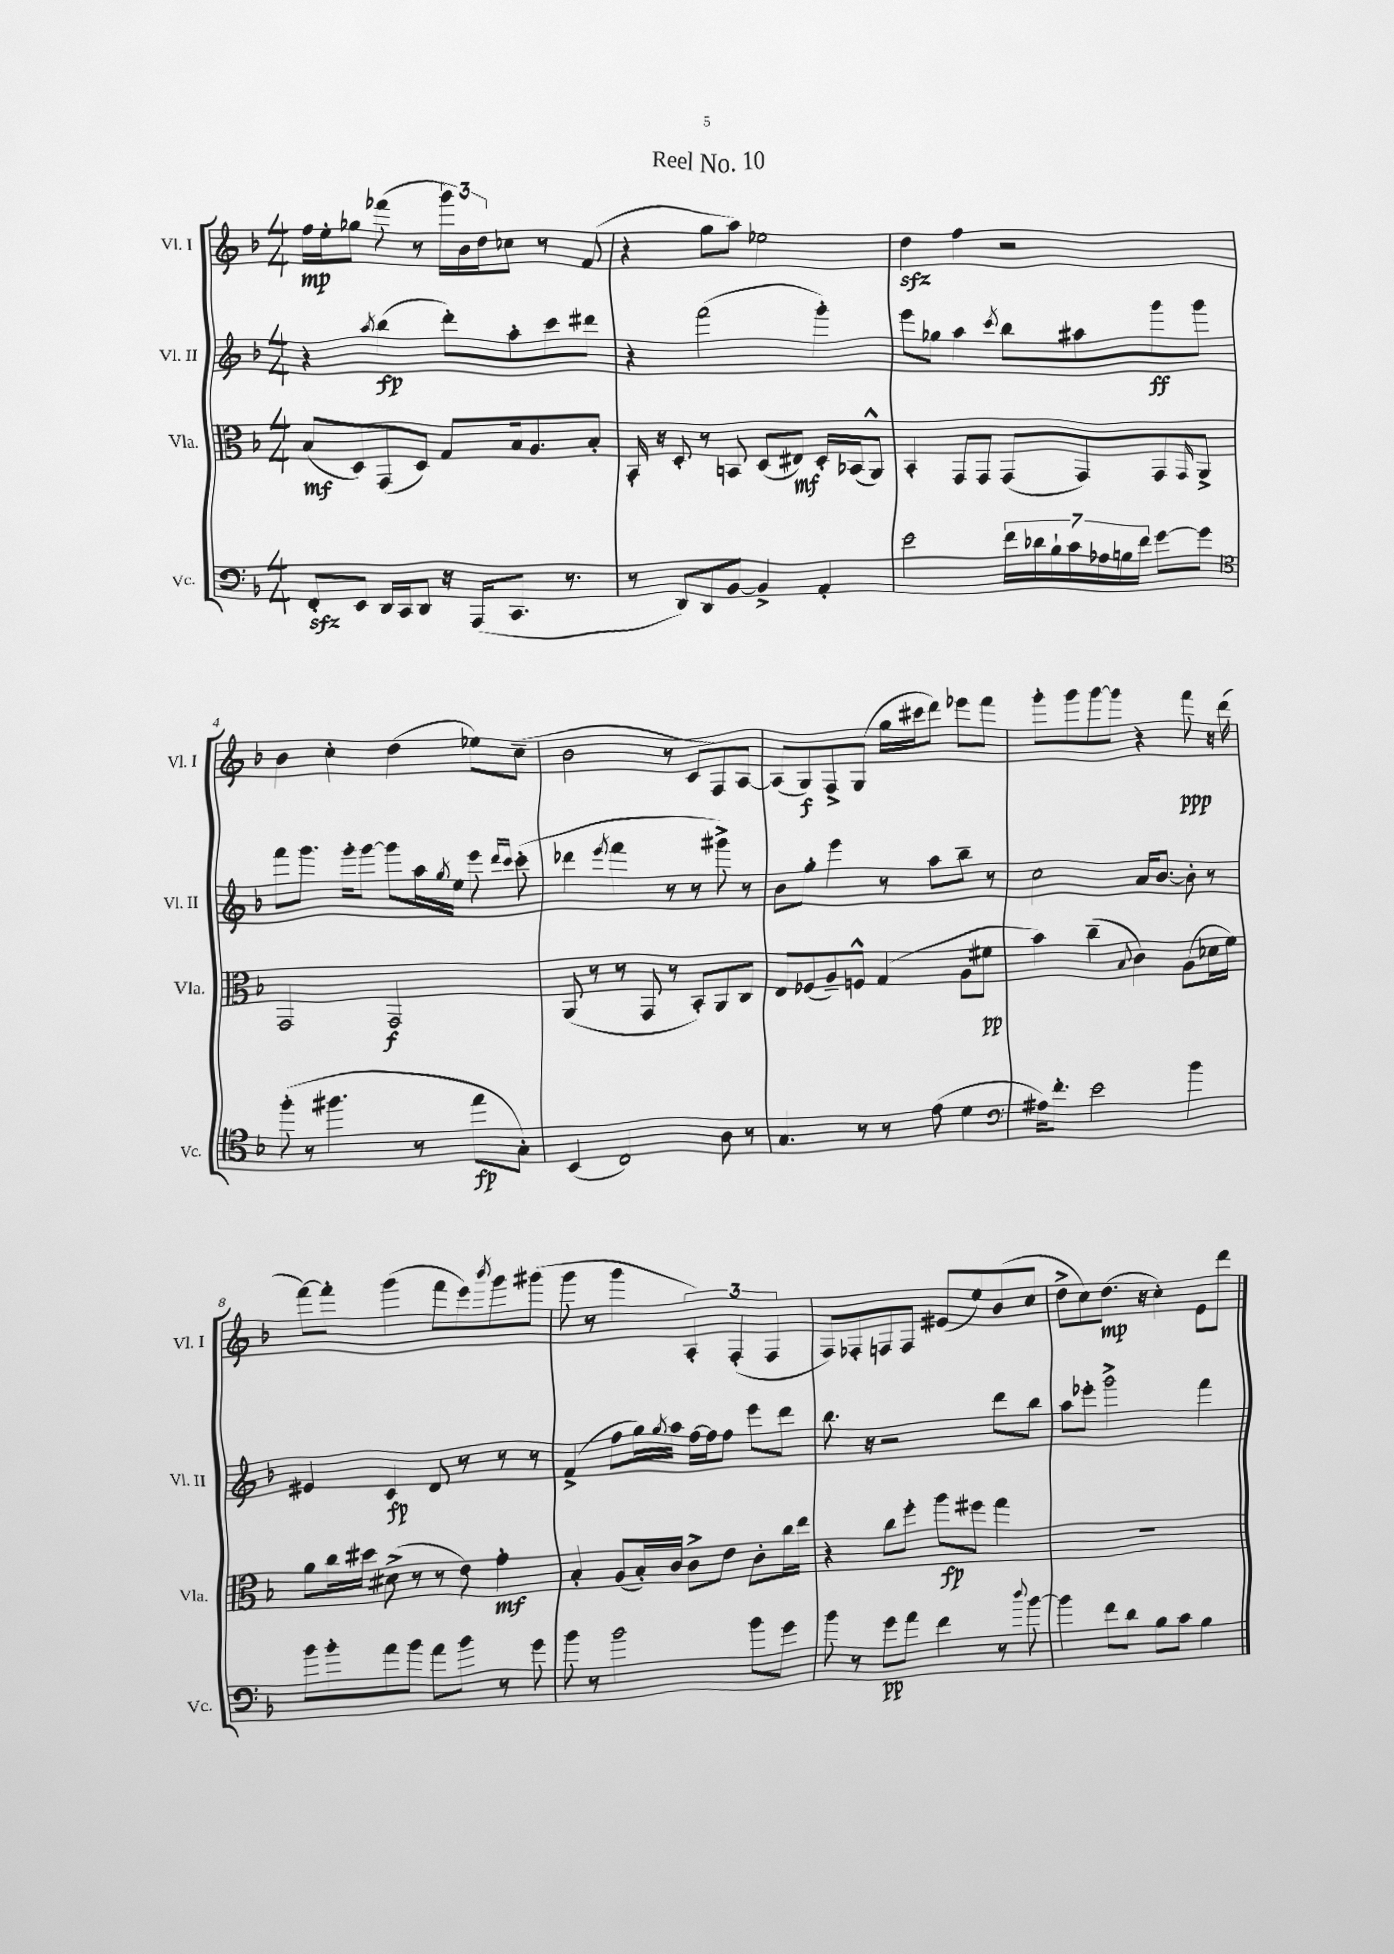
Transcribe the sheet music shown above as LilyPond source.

\header { title = "Reel No. 10" }
<<
\new StaffGroup <<
\new Staff = "s0" \with { instrumentName = "Vl. I" shortInstrumentName = "Vl. I" } {
    \clef treble \key f \major \numericTimeSignature \time 4/4
    f''16\mp e''16-. ges''8 fes'''8( r8 \tuplet 3/2 { g'''16) bes'16 d''16 } ces''8 r8 f'8( |
    r4 g''8 a''8) ees''2 |
    d''4\sfz f''4 r2 |
    bes'4 c''4-. d''4( ees''8) c''8--( |
    bes'2 r8 c'8 f8) a8~ |
    a8( g8\f) f8-> g8( g''16 cis'''16 d'''8) ees'''8 f'''8 |
    g'''8-. g'''8 g'''8~ g'''8 r4 f'''8\ppp r16 d'''16( |
    f'''8~) f'''8-. g'''4( f'''8 e'''8) \acciaccatura { bes'''8 } g'''8 gis'''8( |
    g'''8 r8 g'''4 \tuplet 3/2 { a4-.) f4-.( f4 } |
    f8) fes8-. f8 f8 eis'8( e''8) bes'8( c''8 |
    d''8-> c''8) d''8.\mp( r16 c''4-.) e'8 d'''8 \bar "|." |
}
\new Staff = "s1" \with { instrumentName = "Vl. II" shortInstrumentName = "Vl. II" } {
    \clef treble \key f \major \numericTimeSignature \time 4/4
    r4 \acciaccatura { a''8 } bes''4\fp( d'''8-.) a''8-. c'''8 dis'''8 |
    r4 f'''2( g'''4-.) |
    e'''8 ges''8 a''4 \acciaccatura { c'''8 } bes''8 ais''8 g'''8\ff g'''8 |
    f'''8 g'''8. g'''16-. g'''8~ g'''8 a''16 \acciaccatura { g''8 } e''16 e'''8 \grace { d'''16 c'''16 } c'''8-.( |
    des'''4 \acciaccatura { e'''8 } f'''4 r8 r8 gis'''8->) r8 |
    bes'8 g''8-. e'''4 r8 a''8 bes''8-- r8 |
    c''2 a'16 bes'8.~ bes'8-. r8 |
    eis'4 c'4\fp d'8 r8 r8 r8 |
    f'4->( f''8 g''16) \acciaccatura { g''8 } a''16 f''16~ f''16 f''8 e'''8 d'''8 |
    bes''8. r16 r2 d'''8 bes''8 |
    a''8 ees'''8-. g'''2-> f'''4 \bar "|." |
}
\new Staff = "s2" \with { instrumentName = "Vla." shortInstrumentName = "Vla." } {
    \clef alto \key f \major \numericTimeSignature \time 4/4
    bes8\mf( d8) g,8( d8) g8 bes16 a8. bes8-. |
    bes,16-. r16 d8-. r8 b,8 d8( eis8\mf) d16-. bes,16( a,8-^) |
    bes,4-. g,8 g,8 g,8( g,8) g,8 \grace { g,16 } a,8-> |
    g,2 g,2\f |
    a,8( r8 r8 g,8 r8 bes,8-.) a,8 c8 |
    e8 fes8( a8--) f8-^ g4( a8 fis'8\pp |
    bes'4) c''4--( \appoggiatura { bes8 } c'4) a8( des'16 f'16) |
    a'8 c''16 dis''16 dis'8->( r8 r8 e'8) g'4-.\mf |
    bes4-. a8( bes16-.) c'16 c'8-> e'8 c'8-. c''16 e''16 |
    r4 c''8 f''8-. a''8\fp fis''8 g''4 |
    R1 \bar "|." |
}
\new Staff = "s3" \with { instrumentName = "Vc." shortInstrumentName = "Vc." } {
    \clef bass \key f \major \numericTimeSignature \time 4/4
    f,8-.\sfz e,8 d,16 c,16 d,8 r16 a,,16( c,8. r8. |
    r8 d,8) d,8 bes,8~ bes,4-> a,4-. |
    e'2 \tuplet 7/4 { f'16 des'16 bes16-! c'16 aes16 b16 f'16 } g'8~ g'8 |
    \clef tenor f''8-.( r8 fis''4. r8 e''8\fp g8-.) |
    bes,4( c2) a8 r8 |
    g4. r8 r8 e'8( d'4 |
    \clef bass ais16) f'8.-. e'2 bes'4 |
    bes'8 bes'8-. a'8 bes'8 a'8 bes'8 r8 g'8 |
    bes'8 r8 bes'2 bes'8 g'8 |
    bes'8 r8 g'8\pp a'8 f'4 r8 \appoggiatura { d''8 } bes'8~ |
    bes'4 f'8 d'8 bes8 c'8 bes4 \bar "|." |
}
>>
>>
